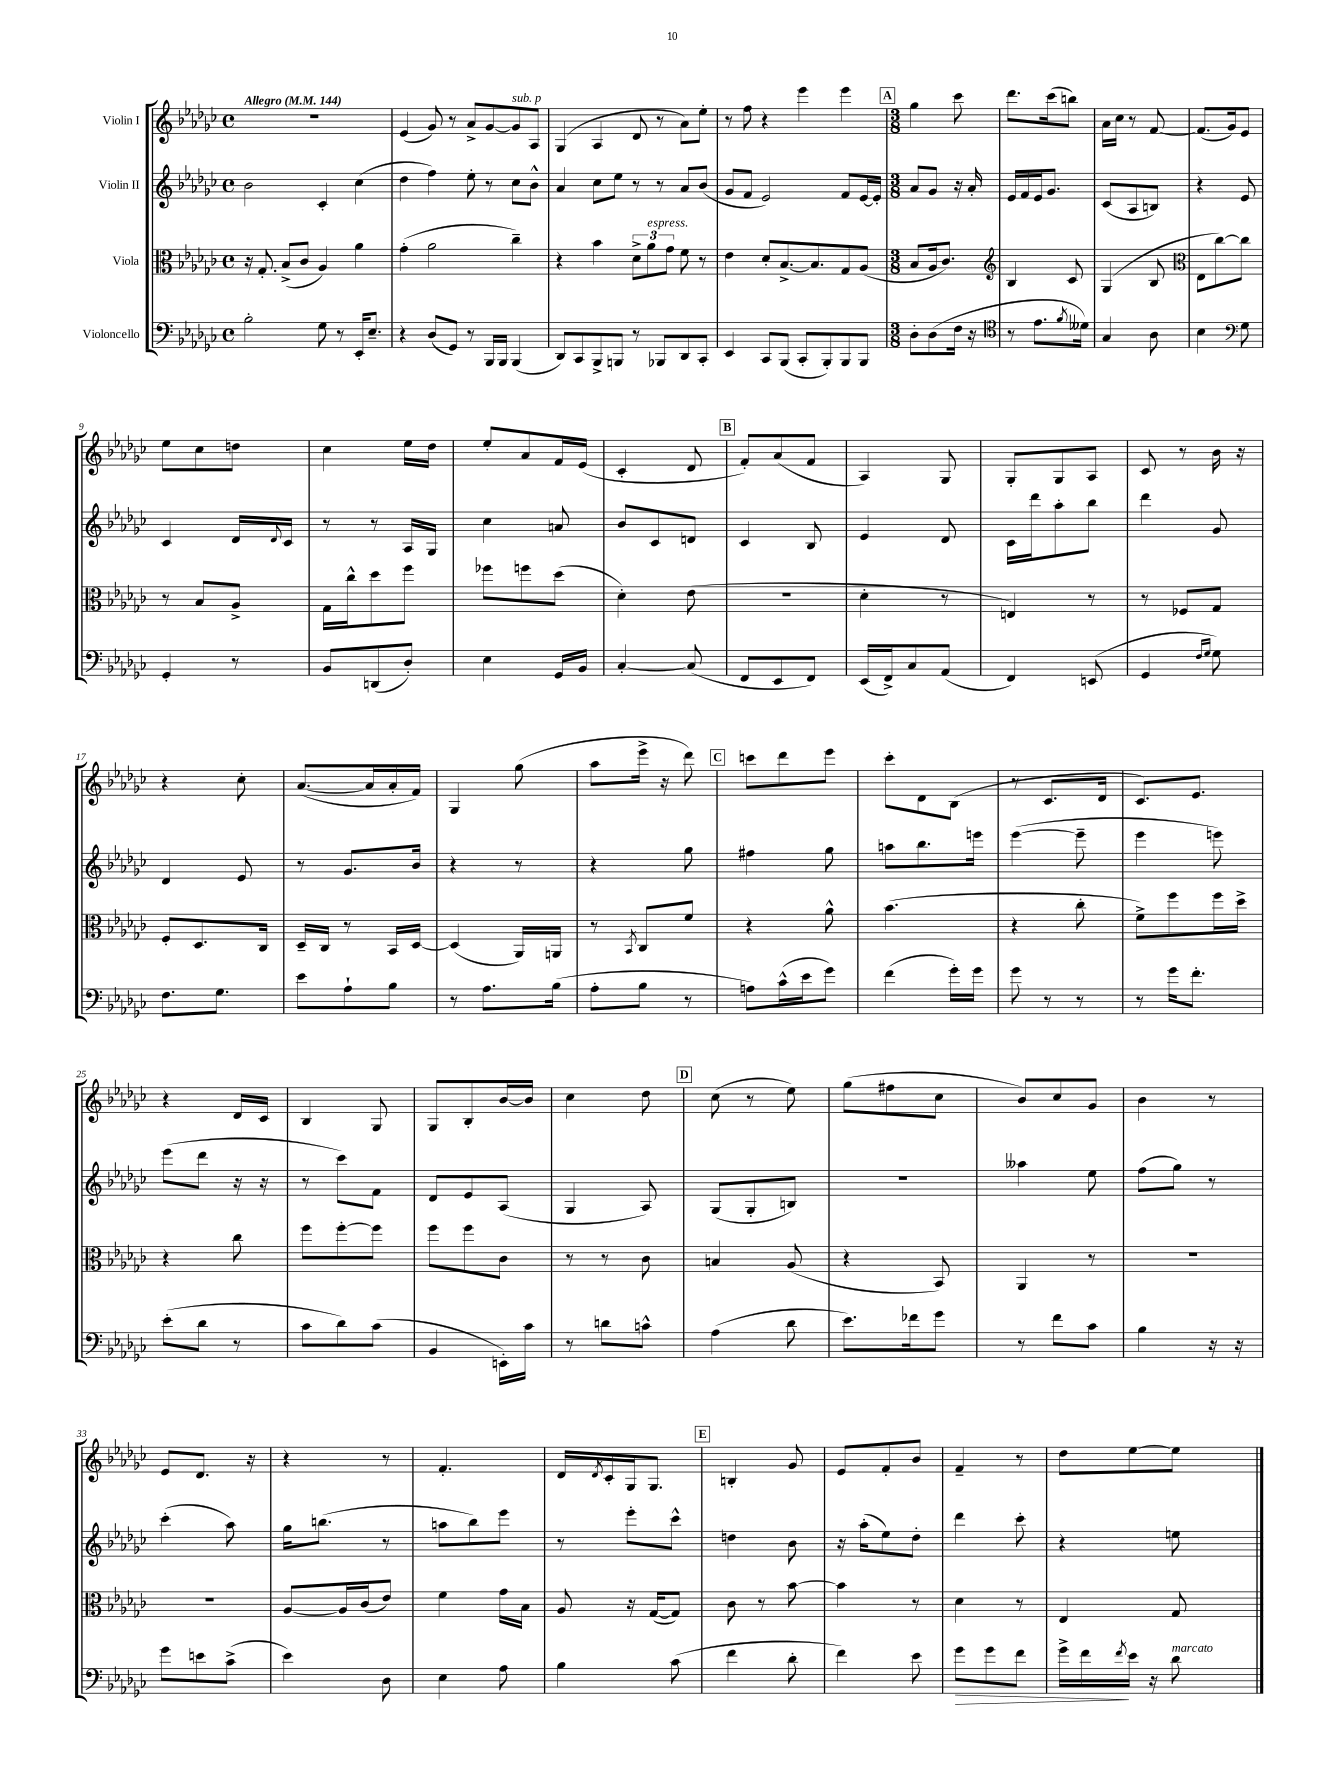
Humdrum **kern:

**kern	**dynam	**kern	**kern	**kern
*part4	*part4	*part3	*part2	*part1
*staff4	*staff4	*staff3	*staff2	*staff1
*I"Violoncello	*	*I"Viola	*I"Violin II	*I"Violin I
*clefF4	*	*clefC3	*clefG2	*clefG2
*k[b-e-a-d-g-c-]	*	*k[b-e-a-d-g-c-]	*k[b-e-a-d-g-c-]	*k[b-e-a-d-g-c-]
*M4/4	*	*M4/4	*M4/4	*M4/4
*met(c)	*	*met(c)	*met(c)	*met(c)
*MM144	*	*MM144	*MM144	*MM144
=1	=1	=1	=1	=1
!	!	!	!	!LO:TX:a:B:t=Allegro
2B-'\	.	16r	2b-\	1r
.	.	8.G-'/	.	.
.	.	(8B-^/L	.	.
.	.	8c-/J	.	.
8G-\	.	4A-/)	4c-'/	.
8r	.	.	.	.
16EE-'/KL	.	4a-\	(4cc-\	.
8.E-~/J	.	.	.	.
=2	=2	=2	=2	=2
4r	.	(4g-'\	4dd-\	(4e-/
(8D-/L	.	2a-\	4ff\)	8g-/)
8GG-/J)	.	.	.	8r
8r	.	.	8ee-'\	8a-^/L
16BBB-/LL	.	.	8r	[8g-/
16BBB-/JJ	.	.	.	.
!	!	!	!	!LO:TX:a:i:t=sub. p
(4BBB-/	.	4cc-~\)	8cc-\L	8g-/]
.	.	.	8b-^^\J	8A-/J
=3	=3	=3	=3	=3
8DD-/L)	.	4r	4a-/	(4G-/
8CC-/	.	.	.	.
8BBB-^/	.	4b-\	8cc-\L	4A-/
8BBBn/J	.	.	8ee-\J	.
8r	.	12d-^\L	8r	8d-/
!	!	!LO:TX:a:i:t=espress.	!	!
.	.	12a-\	.	.
8BBB-X/L	.	.	8r	8r
.	.	12g-\J	.	.
8DD-/	.	8f\	8a-/L	8a-\L)
8CC-'/J	.	8r	(8b-/J	8ee-'\J
=4	=4	=4	=4	=4
4EE-/	.	4e-\	8g-/L	8r
.	.	.	8f/J	8ff\
8CC-/L	.	8d-'/L	2e-/)	4r
(8BBB-/J	.	[8.B-^/	.	.
8CC-'/L	.	.	.	4eee-\
.	.	8.B-/]	.	.
8BBB-'/)	.	.	.	.
8BBB-/	.	8G-/	8f/L	4eee-\
8BBB-/J	.	(8A-/J	[16e-/L	.
.	.	.	16e-'/JJ]	.
!!LO:REH:place=s1:t=A
=5	=5	=5	=5	=5
*M3/8	*	*M3/8	*M3/8	*M3/8
8D-'\L	.	8B-/L	8a-/L	4gg-\
(8D-\	.	16A-/k	8g-/J	.
.	.	8.c-/J)	.	.
16F\Jk	.	.	16r	8ccc-\
16r	.	.	16a-'/	.
=6	=6	=6	=6	=6
*clefC4	*	*clefG2	*	*
8r	.	4B-/	16e-/LL	8.ddd-\L
.	.	.	16f/	.
8.e-\L	.	.	16e-/J	.
.	.	.	8.g-/J	(16ccc-\k
.	.	8c-/	.	8bbn\J)
8qf/	.	.	.	.
16d--X\Jk)	.	.	.	.
=7	=7	=7	=7	=7
4G-/	.	(4G-/	(8c-/L	16a-\LL
.	.	.	.	16cc-\JJ
.	.	.	8A-/	8r
8A-\	.	8B-/	8Bn/J)	[8f/
=8	=8	=8	=8	=8
*	*	*clefC3	*	*
4B-\	.	8E-\L	4r	(8.f/L]
.	.	[8cc-\)	.	.
.	.	.	.	16g-/k)
*clefF4	*	*	*	*
8G-\	.	8cc-\J]	8e-/	8e-/J
!!LO:LB:g=z
=9	=9	=9	=9	=9
4GG-'/	.	8r	4c-/	8ee-\L
.	.	8B-/L	.	8cc-\
8r	.	8A-^/J	16d-/LL	8ddn\J
.	.	.	8qqd-/	.
.	.	.	16c-/JJ	.
=10	=10	=10	=10	=10
8BB-/L	.	16G-\LL	8r	4cc-\
.	.	16cc-^^\J	.	.
(8DDn/	.	8dd-\	8r	.
8D-'/J)	.	8ff\J	16A-/LL	16ee-\LL
.	.	.	16G-/JJ	16dd-\JJ
=11	=11	=11	=11	=11
4E-\	.	8ff-X\L	4cc-\	8ee-'/L
.	.	8ffn\	.	8a-/
16GG-/LL	.	(8dd-\J	8an/	16f/L
16BB-/JJ	.	.	.	(16e-/JJ
=12	=12	=12	=12	=12
[4C-'/	.	4d-'\)	8b-/L	4c-'/
.	.	.	8c-/	.
(8C-/]	.	(8e-\	8dn/J	8d-/
!!LO:REH:place=s1:t=B
=13	=13	=13	=13	=13
8FF/L	.	4.r	4c-/	8f'/L)
8EE-/	.	.	.	(8a-/
8FF/J)	.	.	8B-/	8f/J
=14	=14	=14	=14	=14
(16EE-/LL	.	4d-'\	4e-/	4A-/)
16FF^/J)	.	.	.	.
8C-/	.	.	.	.
(8AA-/J	.	8r	8d-/	8G-/
=15	=15	=15	=15	=15
4FF/)	.	4En/)	16c-\LL	8G-'/L
.	.	.	16ddd-\J	.
.	.	.	8aa-'\	8G-/
(8EEn/	.	8r	8bb-\J	8A-/J
=16	=16	=16	=16	=16
4GG-/	.	8r	4ddd-\	8c-/
.	.	8F-X/L	.	8r
16qqF/LL	.	.	.	.
16qqG-/JJ	.	.	.	.
8G-\)	.	8G-/J	8g-/	16b-\
.	.	.	.	16r
!!LO:LB:g=z
=17	=17	=17	=17	=17
8.F\L	.	8F'/L	4d-/	4r
.	.	8.D-/	.	.
8.G-\J	.	.	.	.
.	.	.	8e-/	8cc-'\
.	.	16C-/Jk	.	.
=18	=18	=18	=18	=18
8e-\L	.	16D-~/LL	8r	([8.a-/L
.	.	16C-/JJ	.	.
8A-`\	.	8r	8.g-/L	.
.	.	.	.	16a-/L]
8B-\J	.	16BB-/LL	.	16a-'/
.	.	[16D-/JJ	16b-/Jk	16f/JJ)
=19	=19	=19	=19	=19
8r	.	(4D-/]	4r	4G-/
8.A-\L	.	.	.	.
.	.	16AA-/LL)	8r	(8gg-\
(16B-\Jk	.	16AAn/JJ	.	.
=20	=20	=20	=20	=20
8A-'\L	.	8r	4r	8aa-\L
.	.	8qBB-/	.	.
8B-\J	.	8C-/L	.	16eee-^\Jk
.	.	.	.	16r
8r	.	8f/J	8gg-\	8ddd-\)
!!LO:REH:place=s1:t=C
=21	=21	=21	=21	=21
8An\L)	.	4r	4ff#X\	8cccn\L
(16c-^^\L	.	.	.	8ddd-\
16e-\J	.	.	.	.
8g-\J)	.	8a-^^\	8gg-\	8eee-\J
=22	=22	=22	=22	=22
(4f\	.	(4.b-\	8aan\L	8ccc-'\L
.	.	.	8.bb-\	8d-\
16g-'\LL)	.	.	.	(8B-\J
16g-\JJ	.	.	16eeen\Jk	.
=23	=23	=23	=23	=23
8g-\	.	4r	([4eee-\	8r
8r	.	.	.	8.c-/L
8r	.	8cc-'\	8eee-~\]	.
.	.	.	.	16d-/Jk
=24	=24	=24	=24	=24
8r	.	8f^\L)	4eee-\	8.c-/L)
16g-\KL	.	8ff\	.	.
8.f'\J	.	.	.	8.e-/J
.	.	16ff\L	8eeen\)	.
.	.	16dd-^\JJ	.	.
!!LO:LB:g=z
=25	=25	=25	=25	=25
(8e-'\L	.	4r	(8eee-\L	4r
8d-\J	.	.	8ddd-\J	.
8r	.	8cc-\	16r	16d-/LL
.	.	.	16r	16c-/JJ
=26	=26	=26	=26	=26
8c-\L	.	8ff\L	8r	4B-/
8d-\)	.	[8ff'\	8ccc-\L)	.
(8c-\J	.	8ff\J]	8f\J	8G-/
=27	=27	=27	=27	=27
4BB-/	.	8ff\L	8d-/L	8G-/L
.	.	8ff\	8e-/	8B-'/
16EEn'\LL)	.	8c-\J	(8A-/J	[16b-/L
16c-\JJ	.	.	.	16b-/JJ]
=28	=28	=28	=28	=28
8r	.	8r	4G-/	4cc-\
8dn\L	.	8r	.	.
8cn^^\J	.	8c-\	8A-/)	8dd-\
!!LO:REH:place=s1:t=D
=29	=29	=29	=29	=29
(4A-\	.	4Bn/	(8G-/L	(8cc-\
.	.	.	8G-'/	8r
8d-\	.	(8A-/	8Bn/J)	8ee-\)
=30	=30	=30	=30	=30
8.e-\L)	.	4r	4.r	(8gg-\L
.	.	.	.	8ff#X\
16f-X\k	.	.	.	.
8g-\J	.	8BB-/)	.	8cc-\J
=31	=31	=31	=31	=31
8r	.	4AA-/	4aa--X\	8b-/L)
8f\L	.	.	.	8cc-/
8c-\J	.	8r	8ee-\	8g-/J
=32	=32	=32	=32	=32
4B-\	.	4.r	(8ff\L	4b-\
.	.	.	8gg-\J)	.
16r	.	.	8r	8r
16r	.	.	.	.
!!LO:LB:g=z
=33	=33	=33	=33	=33
8g-\L	.	4.r	(4ccc-'\	8e-/L
8en\	.	.	.	8.d-/J
(8c-^\J	.	.	8aa-\)	.
.	.	.	.	16r
=34	=34	=34	=34	=34
4e-\)	.	[8A-/L	16gg-\KL	4r
.	.	.	(8.bbn\J	.
.	.	16A-/L]	.	.
.	.	(16c-/J	.	.
8D-\	.	8e-/J)	8r	8r
=35	=35	=35	=35	=35
4E-\	.	4f\	8aan\L	4.f'/
.	.	.	8bb-\)	.
8A-\	.	16g-\LL	8eee-\J	.
.	.	16B-\JJ	.	.
=36	=36	=36	=36	=36
4B-\	.	8A-/	8r	16d-/LL
.	.	.	.	8qd-/
.	.	.	.	16c-'/
.	.	16r	8eee-'\L	16G-/J
.	.	([16G-/KL	.	8.G-/J
(8c-\	.	8G-/J])	8ccc-^^\J	.
!!LO:REH:place=s1:t=E
=37	=37	=37	=37	=37
4f\	.	8c-\	4ddn\	4Bn'/
.	.	8r	.	.
8d-'\	.	[8b-\	8b-\	8g-/
=38	=38	=38	=38	=38
4f\)	.	4b-\]	16r	8e-/L
.	.	.	(16aa-'\KL	.
.	.	.	8ee-\)	8f'/
8e-\	.	8r	8dd-'\J	8b-/J
=39	=39	=39	=39	=39
!	!LO:HP:b	!	!	!
8g-\L	>	4d-\	4ddd-\	4f~/
8g-\	.	.	.	.
8f\J	.	8r	8ccc-'\	8r
=40	=40	=40	=40	=40
16g-^\LL	.	4E-/	4r	8dd-\L
16f\	.	.	.	.
8qf/	.	.	.	.
16e-\JJ	]	.	.	[8ee-\
16r	.	.	.	.
!LO:TX:a:i:t=marcato	!	!	!	!
8d-\	.	8G-/	8een\	8ee-\J]
==	==	==	==	==
*-	*-	*-	*-	*-
